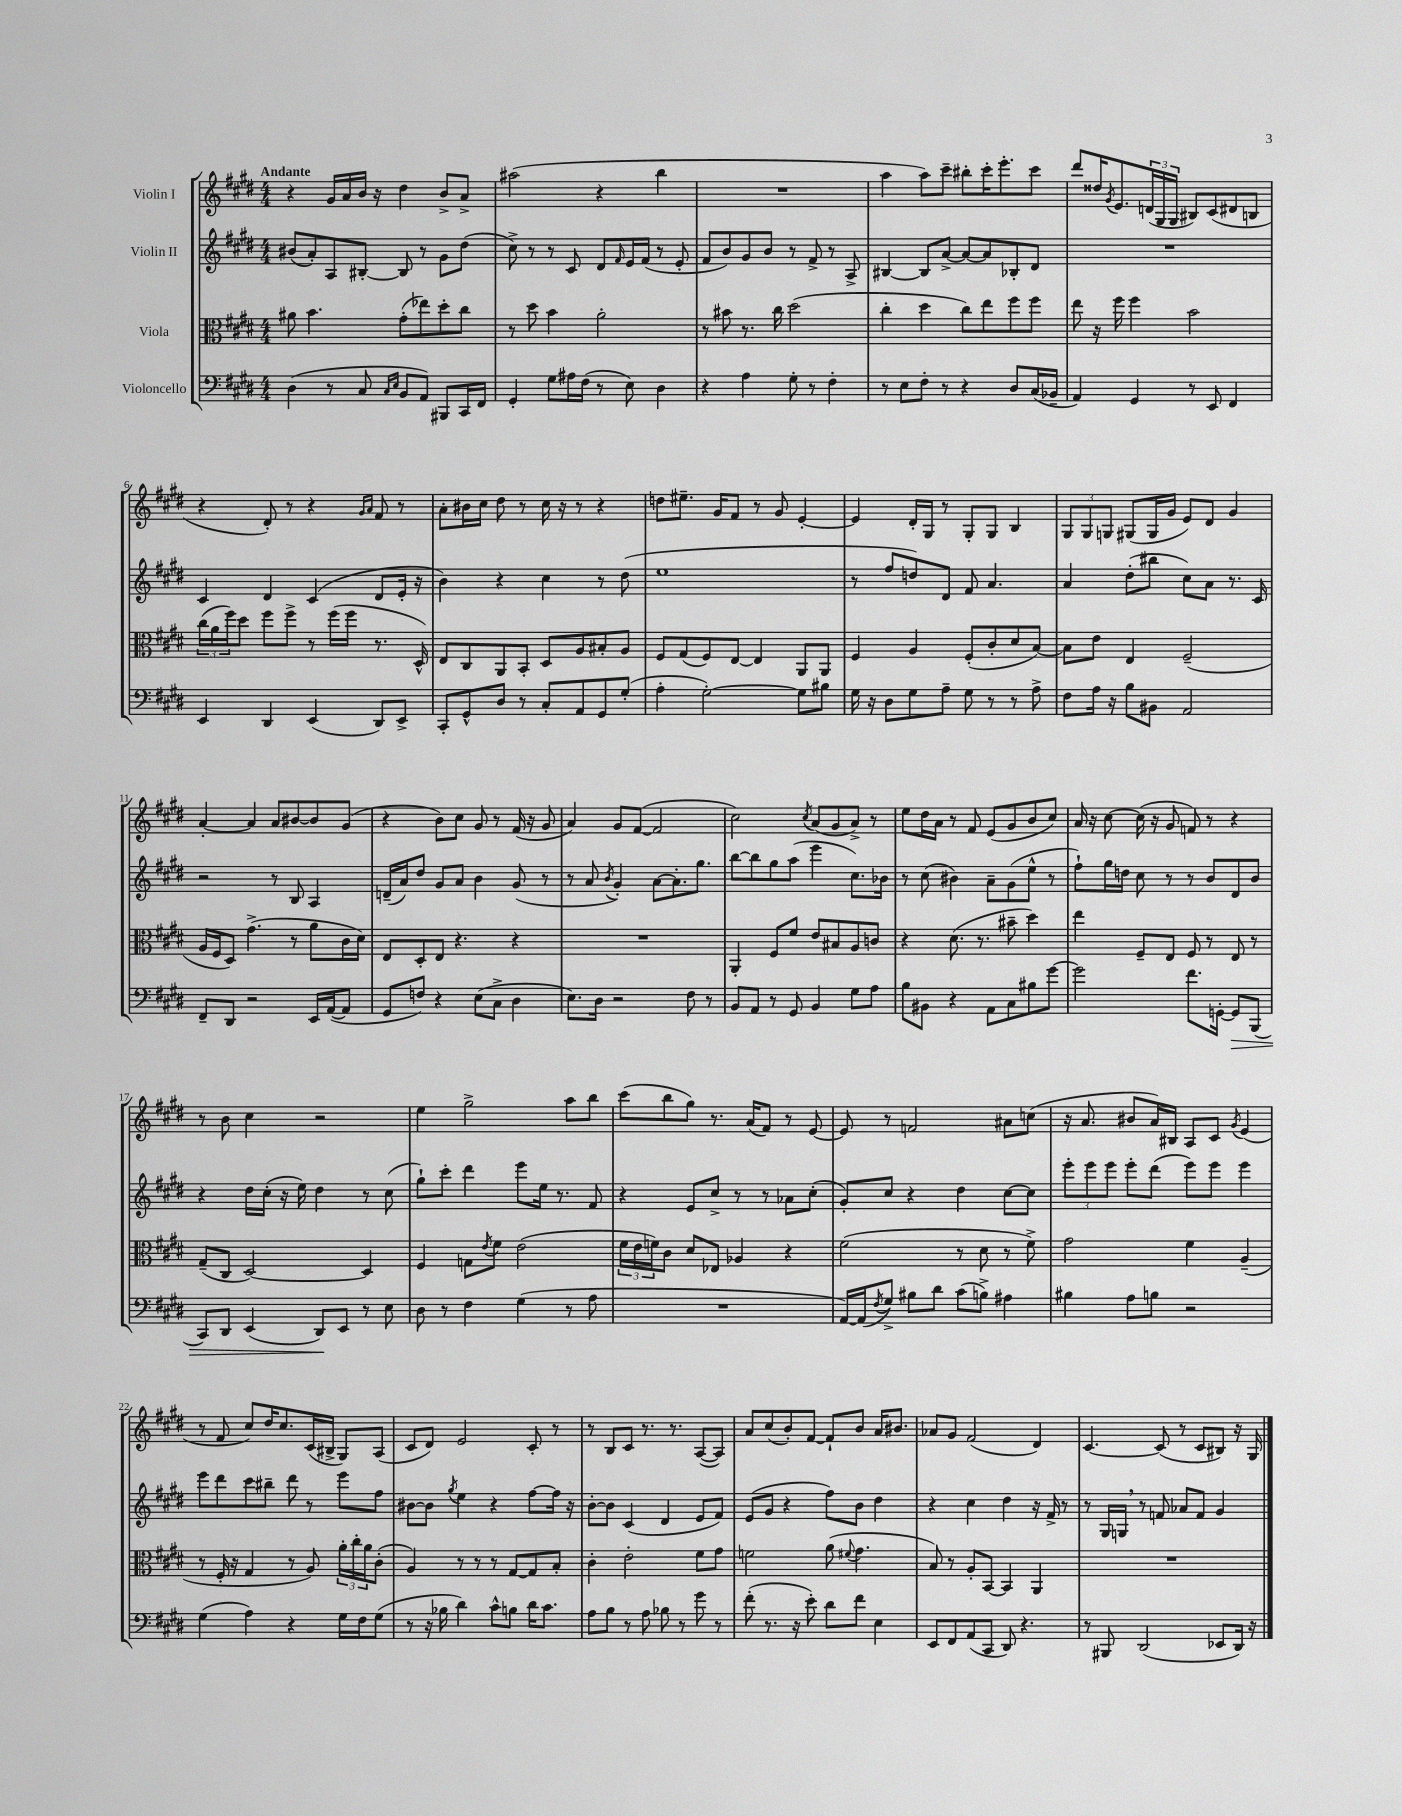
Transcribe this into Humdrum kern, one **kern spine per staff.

**kern	**kern	**kern	**kern
*staff4	*staff3	*staff2	*staff1
*clefF4	*clefC3	*clefG2	*clefG2
*k[f#c#g#d#]	*k[f#c#g#d#]	*k[f#c#g#d#]	*k[f#c#g#d#]
*M4/4	*M4/4	*M4/4	*M4/4
(4D#	8a#	(8b#	4r
.	4.b	8a')	.
8r	.	8A	16g#
.	.	.	16a
8C#	.	[8B#'	16b
.	.	.	16r
16qqC#	.	.	.
16qqE	.	.	.
8BB	(8g#'	8B#]	4dd#
8AA)	8ee-)	8r	.
8BBB#	8dd#'	8g#	8b^
16CC#	8cc#	(8dd#	8a^
16FF#	.	.	.
=	=	=	=
4GG#'	8r	8cc#^)	(2aa#
.	8dd#	8r	.
8G#	4b	8r	.
16A#	.	8c#	.
(16F#	.	.	.
8r	2a'	8d#	4r
.	.	16qqf#	.
8E)	.	16e	.
.	.	(16f#	.
4D#	.	8r	4bb
.	.	8e'	.
=	=	=	=
4r	8r	8f#	1r
.	8b#	8b)	.
4A	8.r	8g#	.
.	.	8b	.
.	16cc#	.	.
8G#'	(2dd#	8r	.
8r	.	8f#^	.
4F#'	.	8r	.
.	.	8A^	.
=	=	=	=
8r	4cc#'	[4B#	4aa
8E	.	.	.
8F#'	4dd#	8B#]	8aa)
8r	.	[8a^	8ccc#~
4r	8cc#)	8a_	8bb#'
.	8ee	8a]	16ccc#'
.	.	.	8.eee'
8D#	8ff#	8B-'	.
(16C#	8ff#	8d#	8ccc#
16BB-~	.	.	.
=	=	=	=
4AA)	8ee	1r	8ddd#
.	16r	.	16dd##
.	.	.	8qg#
.	16ff#	.	8.e
4GG#	4ff#	.	.
.	.	.	(24d
.	.	.	24G#
.	.	.	24G#
8r	2b	.	8B#)
8EE	.	.	(8c#
4FF#	.	.	8d#
.	.	.	8B
=	=	=	=
4EE	(24cc#	4c#	4r
.	24a	.	.
.	24ff#)	.	.
.	8dd#	.	.
4DD#	8ff#	4d#	8d#')
.	8ff#^	.	8r
(4EE	8r	(4c#	4r
.	(16ff#	.	.
.	16ff#	.	.
.	.	.	16qqg#
.	.	.	16qqa
8DD#)	8.r	8d#	8f#
8EE^	.	16e'	8r
.	16D#^^)	16r	.
=	=	=	=
8CC#'	8E	4b)	8a'
8GG#^^	8C#	.	16b#
.	.	.	16cc#
8D#	8AA	4r	8dd#
8r	8BB'	.	8r
8C#'	8D#	4cc#	16cc#
.	.	.	16r
8AA	8A	.	8r
8GG#	8B#'	8r	4r
(8G#'	8A	(8dd#	.
=	=	=	=
4A'	8F#	1ee	8dd
.	(8G#	.	8.ee#~
[2G#')	8F#)	.	.
.	.	.	16g#
.	[8E	.	8f#
.	4E]	.	8r
.	.	.	8g#
8G#]	8AA	.	[4e'
8B#	8AA	.	.
=	=	=	=
16G#	4F#	8r	4e]
16r	.	.	.
8D#	.	8ff#	.
8G#	4A	8dd)	16d#'
.	.	.	16G#
8A~	.	8d#	8r
8G#	(8F#'	8f#	8G#'
8r	8c#'	4.a	8G#
8r	8d#	.	4B
8A^	[8B)	.	.
=	=	=	=
8F#	8B]	4a	12G#
.	.	.	12G#
16A	8e	.	.
.	.	.	12G
16r	.	.	.
8B	4E	(8dd#'	(8G#
8BB#	.	8bb#	16G#
.	.	.	16g#
2AA	(2F#~	8cc#)	8e)
.	.	8a	8d#
.	.	8.r	4g#
.	.	16c#	.
=	=	=	=
8FF#~	16A	2r	[4a'
.	16F#	.	.
8DD#	8D#)	.	.
2r	(4.g#^	.	4a]
.	.	8r	8a
.	8r	8B	[8b#
16EE	8a	4A	8b#]
([16AA	.	.	.
8AA]	16c#	.	(8g#
.	16d#)	.	.
=	=	=	=
8GG#	8E	(16d~	4r
.	.	16a)	.
8F)	8D#'	8dd#	.
4r	8E	8g#	8b)
.	4.r	8a	8cc#
(8E	.	4b	8g#
8C#^	.	.	8r
4D#	4r	(8g#	(16f#
.	.	.	16r
.	.	8r	8g#
=	=	=	=
8.E)	1r	8r	4a)
.	.	8a	.
16D#	.	.	.
.	.	8qb	.
2r	.	4g#')	8g#
.	.	.	([8f#
.	.	[8a	2f#]
.	.	8.a']	.
8F#	.	.	.
.	.	8.gg#	.
8r	.	.	.
=	=	=	=
8BB	4AA'	[8bb	2cc#)
8AA	.	8bb]	.
8r	8F#	8gg#	.
8GG#	8f#	(8aa	.
.	.	.	8qcc#
4BB	8e	4eee	(8a
.	8B#	.	8g#
8G#	8A	8.cc#)	8a^)
8A	8c	.	8r
.	.	16b-	.
=	=	=	=
8B	4r	8r	8ee
8BB#	.	(8cc#	16dd#
.	.	.	16a
4r	(8.d#	4b#)	8r
.	.	.	8f#
.	8.r	.	.
8AA	.	8a~	(8e
8C#	8b#~	(8g#	8g#
8B#	4dd#)	8ee^^	8b
[8g#	.	8r	8cc#)
=	=	=	=
2g#]	4ee	8ff#`)	16a
.	.	.	16r
.	.	16gg#	[8cc#
.	.	16dd	.
.	8F#~	8cc#	(16cc#]
.	.	.	16r
.	8E	8r	8g#
8.f#	8F#	8r	8f)
.	8r	8b	8r
[16GG'	.	.	.
8GG]	8E	8d#	4r
(8BBB	8r	8b	.
=	=	=	=
8CC#)	(8G#~	4r	8r
8DD#	8C#	.	8b
(4EE	[2D#)	16dd#	4cc#
.	.	(16cc#'	.
.	.	16r	.
.	.	16ee)	.
8DD#)	.	4dd#	2r
8EE	.	.	.
8r	4D#]	8r	.
8E	.	(8cc#	.
=	=	=	=
8D#	4F#	8gg#`)	4ee
8r	.	8ccc#'	.
4F#	8G	4ddd#	2gg#^
.	8qe	.	.
.	8f#	.	.
(4G#	(2e	8eee	.
.	.	16ee	.
.	.	8.r	.
8r	.	.	8aa
8A	.	8f#	8bb
=	=	=	=
1r	24f#	4r	(8ccc#
.	24e	.	.
.	24f)	.	.
.	8c#	.	8bb
.	8d#	8e	8gg#)
.	8E-	8cc#^	8.r
.	4A-	8r	.
.	.	.	(16a
.	.	8r	8f#)
.	4r	8a-	8r
.	.	(8cc#'	[8e
=	=	=	=
[16AA)	(2f#	8g#')	8e]
(16AA]	.	.	.
8qF#	.	.	.
8G#^)	.	8cc#	8r
8B#	.	4r	2f
8d#	.	.	.
(8c#	8r	4dd#	.
8B^)	8d#	.	.
4A#	8r	[8cc#	8a#
.	8f#^)	8cc#]	(8cc
=	=	=	=
4B#	2g#	12eee'	16r
.	.	.	8.a
.	.	12eee	.
.	.	12eee	.
8A	.	8eee'	8b#
8B	.	(8ddd#	16a)
.	.	.	16B#
2r	4f#	8eee)	8A
.	.	8eee	8c#
.	.	.	8qg#
.	(4A~	4eee	(4e
=	=	=	=
(4G#	8r	8eee	8r
.	16F#'	8ddd#	8f#
.	16r	.	.
4A)	4G#	8ccc#	8cc#)
.	.	8bb#~	16dd#
.	.	.	8.cc#
4r	8r	8ddd#	.
.	8A)	8r	(16c#
.	.	.	16B#^
16G#	24a'	8eee	8G#)
.	24cc#'	.	.
16F#	.	.	.
.	24a	.	.
(8G#	(8c#'	8ff#	(8A
=	=	=	=
8r	4A)	[8b#	8c#
16r	.	8b#]	8d#)
16B-	.	.	.
.	.	8qgg#	.
4d#)	8r	4ee	2e
.	8r	.	.
8c#^^	8r	4r	.
8B	[8G#	.	.
16d#	8G#]	[8ff#	8c#'
8.c#	.	.	.
.	8B'	16ff#]	8r
.	.	16r	.
=	=	=	=
8A	4c#'	[8b'	8r
8B	.	8b]	8B
8r	2e'	(4c#	8c#
8A	.	.	8.r
8B-	.	4d#	.
.	.	.	8.r
8r	.	.	.
8g#	8f#	8e	([8A
8r	8g#	8f#)	8A])
=	=	=	=
(8f#'	2f	(8e	8a
8.r	.	8g#	(8cc#
.	.	4r	8b')
16r	.	.	.
8e')	.	.	[8f#
8d#	(8a	8ff#)	8f#`]
.	8qqf#	.	.
8f#	4.g#	8b	8b
4E	.	4dd#	16a
.	.	.	8.b#
=	=	=	=
8EE	8B)	4r	8a-
8FF#	8r	.	8g#
(8AA	8A'	4cc#	(2f#
8CC#	[8BB	.	.
8DD#)	4BB]	4dd#	.
4.r	.	.	.
.	4AA	16r	4d#)
.	.	16f#^	.
.	.	8r	.
=	=	=	=
8r	1r	8r	[4.c#
8BBB#	.	16G#	.
.	.	16G	.
(2DD#	.	8r	.
.	.	8f	(8c#]
.	.	8a-	8r
.	.	8f	8c#
8EE-	.	4g#	8B#)
16DD#)	.	.	16r
16r	.	.	16G#
==	==	==	==
*-	*-	*-	*-
